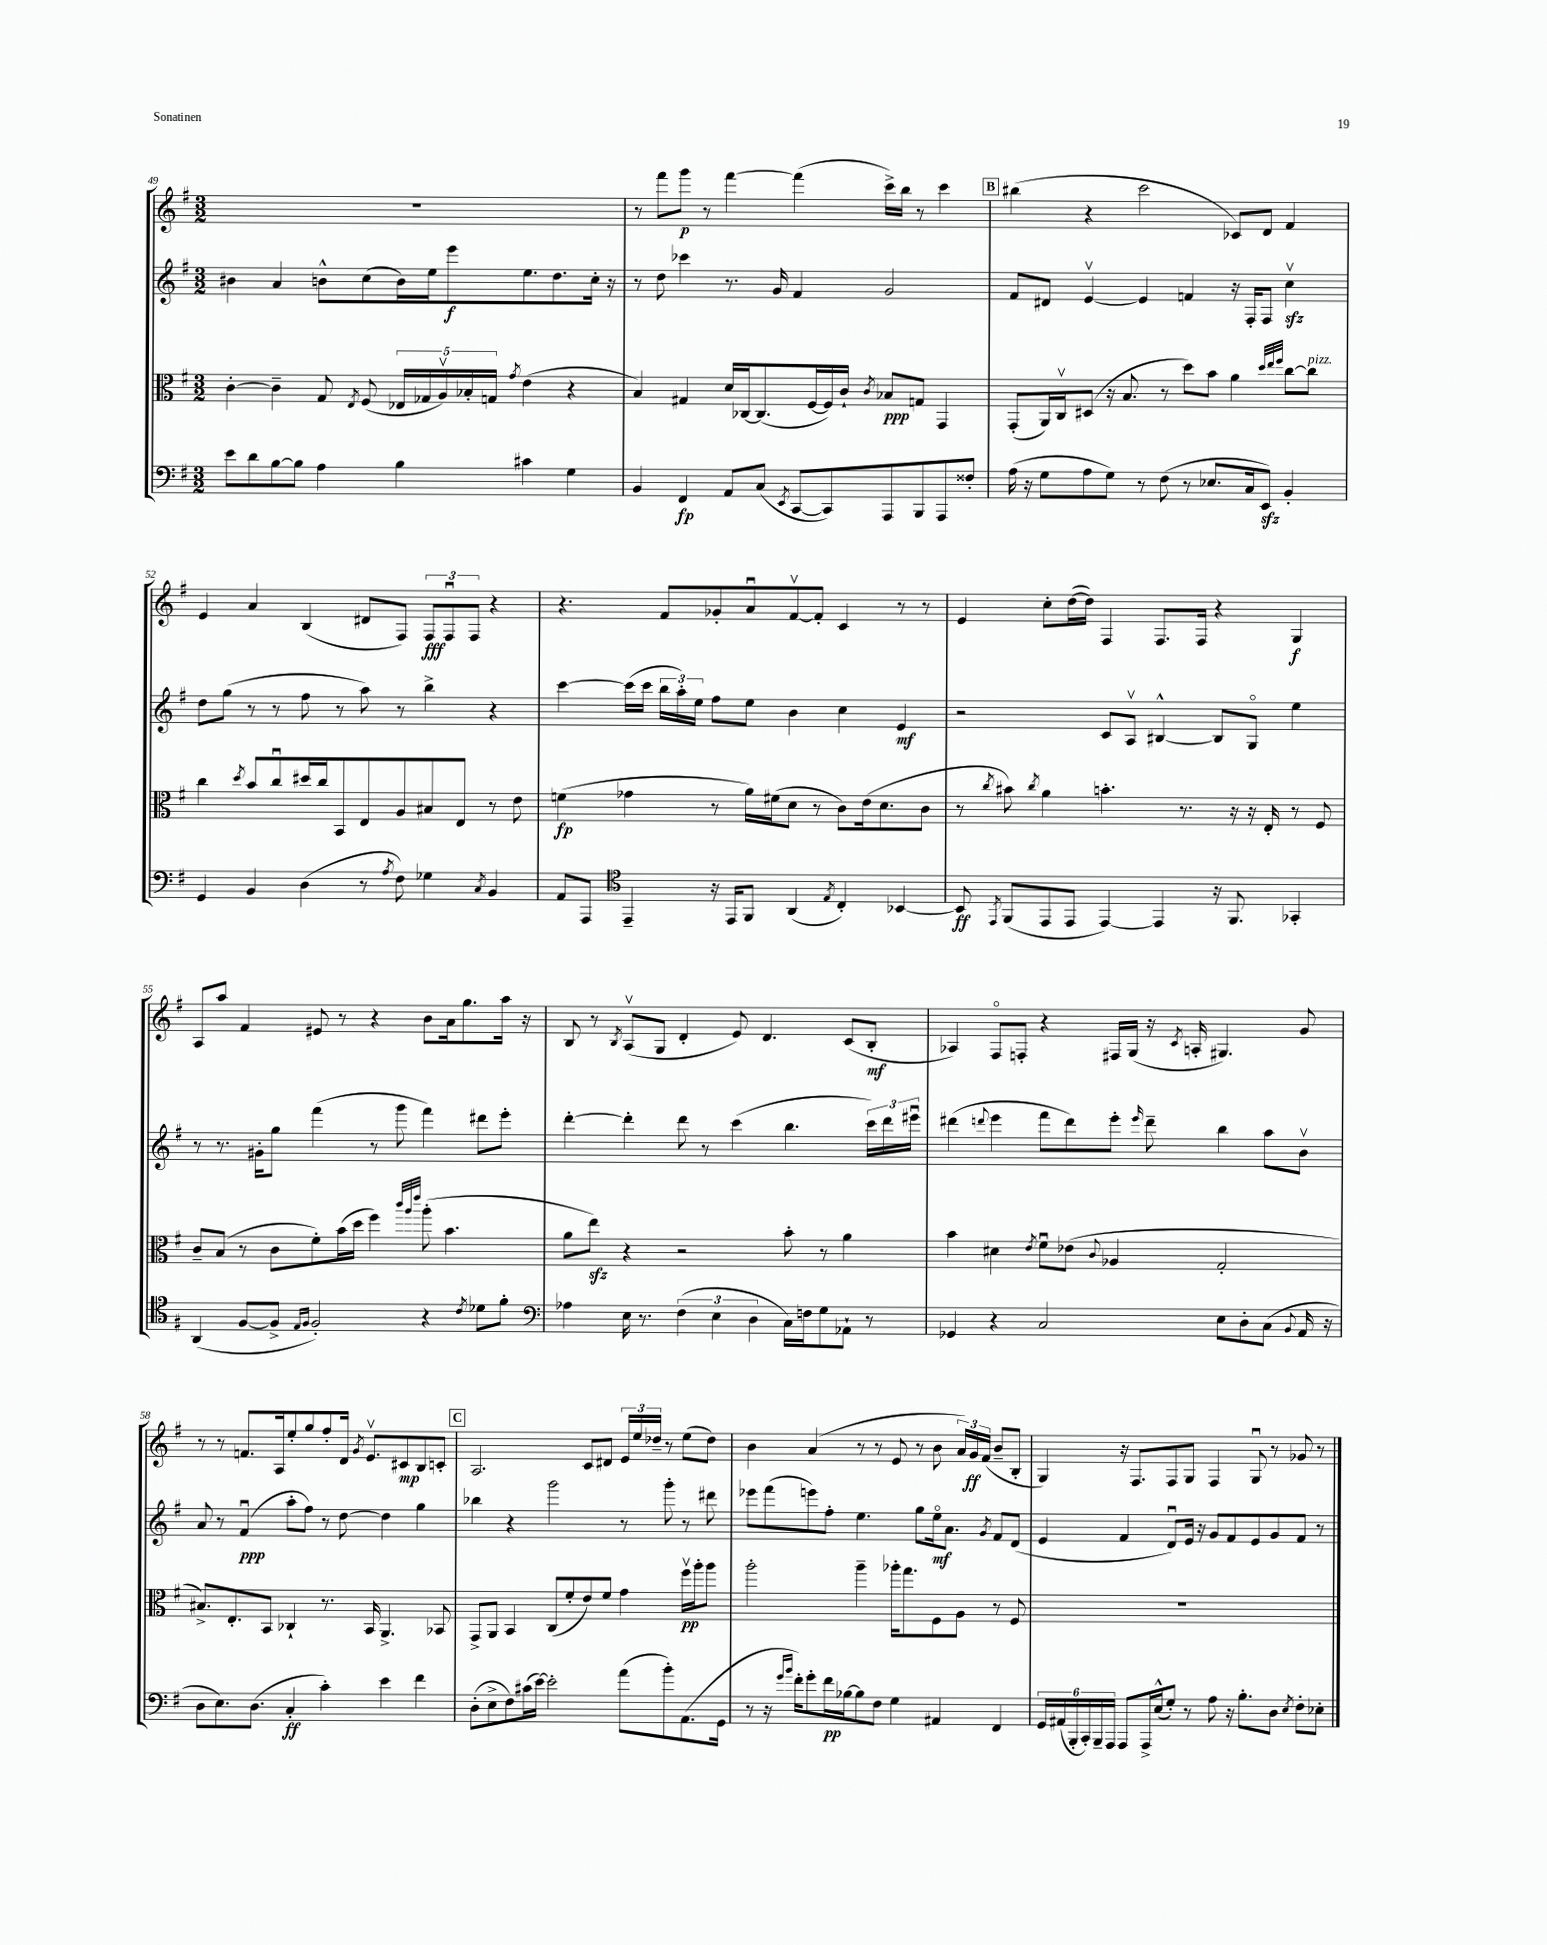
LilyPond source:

<<
\new StaffGroup <<
\new Staff = "s0" {
    \clef treble \key g \major \numericTimeSignature \time 3/2
    \autoBeamOff R1. |
    r8 fis'''8[ g'''8]\p r8 fis'''4~ fis'''4( c'''16[->) b''16] r8 c'''4 |
    \mark \markup { \box "B" } bis''4( r4 c'''2 ces'8[) d'8] fis'4 |
    e'4 a'4 b4( dis'8[ fis8]) \tuplet 3/2 { fis8[\fff fis8\downbow fis8] } r4 |
    r4. fis'8[ ges'8-. a'8\downbow fis'8~\upbow fis'8]-. c'4 r8 r8 |
    e'4 c''8[-. d''16~( d''16]) fis4 fis8.[ fis16] r4 g4\f |
    a8[ a''8] fis'4 eis'8 r8 r4 b'8[ a'16 g''8. a''16] r16 |
    b8 r8 \acciaccatura { b8 } a8[\upbow( g8] d'4-. e'8) d'4. c'8[( b8]-.\mf |
    aes4) fis8[\flageolet f8]-. r4 fis16[ g16]( r16 \acciaccatura { c'8 } a16-. gis4.) g'8 |
    r8 r8 f'8.[ a16 e''8-. g''8 fis''8-. d'16] \acciaccatura { g'8 } e'8.[\upbow cis'8\mp b8 c'8]-. |
    \mark \markup { \box "C" } a2. c'8[ dis'8] \tuplet 3/2 { e'16[ e''16 des''16]-- } r8 e''8[( des''8]) |
    b'4 a'4( r8 r8 e'8 r8 b'8 \tuplet 3/2 { a'16[) g'16\ff fis'16]( } b'8[-- b8]-. |
    g4) r16 fis8.[ fis8 g8] fis4 g8\downbow r8 ges'8 r8 \bar "|." |
}
\new Staff = "s1" {
    \clef treble \key g \major \numericTimeSignature \time 3/2
    \autoBeamOff bis'4 a'4 b'8[-^ c''8( b'16) e''16 e'''8\f e''8. d''8. c''16]-. r16 |
    r8 d''8 ces'''4 r8. g'16 fis'4 g'2 |
    \mark \markup { \box "B" } fis'8[ dis'8] e'4~\upbow e'4 f'4 r16 fis16[-. fis8] c''4\upbow\sfz |
    d''8[ g''8]( r8 r8 fis''8 r8 a''8) r8 b''4-> r4 |
    c'''4~ c'''16[( c'''16] \tuplet 3/2 { b''16[ a''16-.) e''16] } fis''8[ e''8] b'4 c''4 e'4\mf |
    r2 c'8[ a8]\upbow bis4~-^ bis8[ g8]\flageolet e''4 |
    r8 r8. gis'16[-. g''8] fis'''4( r8 g'''8 fis'''4) dis'''8[ e'''8]-. |
    d'''4~-. d'''4-. d'''8 r8 c'''4( b''4. \tuplet 3/2 { c'''16[) d'''16 eis'''16]\downbow } |
    dis'''4( \appoggiatura { d'''8 } e'''4 fis'''8[ d'''8) e'''8]-. \grace { e'''16 } d'''8-- b''4 a''8[ b'8]\upbow |
    a'8 r8 fis'4\downbow\ppp( a''8[-. fis''8]) r8 d''8~ d''4 g''4 |
    \mark \markup { \box "C" } bes''4 r4 g'''2 r8 g'''8-. r8 dis'''8 |
    ees'''8[ fis'''8( e'''8) fis''8]-. e''4. g''8[ e''16\flageolet\mf a'8.] \acciaccatura { g'8 } fis'8[ d'8]( |
    e'4 fis'4 d'8[\downbow) e'16] r16 g'8[ fis'8 e'8 g'8 fis'8] r8 \bar "|." |
}
\new Staff = "s2" {
    \clef alto \key g \major \numericTimeSignature \time 3/2
    \autoBeamOff c'4~-. c'4-- g8 \acciaccatura { e8 } fis8( \tuplet 5/4 { ees16[ ges16 a16\upbow) bes16-. g16] } \acciaccatura { g'8 } e'4( r4 |
    b4) gis4 d'16[ ces16~ ces8.( fis16~ fis16) c'16]-! \acciaccatura { c'8 } bes8[\ppp g8] g,4 |
    \mark \markup { \box "B" } g,8[-.( a,16) c16\upbow dis8]( r16 b8. r8 d''8[) b'8] a'4 \grace { d''32[ e''32 fis''32] } c''8[~ c''8]^\markup { \italic "pizz." } |
    c''4 \acciaccatura { d''8 } b'8[ c''8\downbow dis''16 c''16 b,8 e8 a8 bis8 e8] r8 e'8 |
    f'4\fp( ges'4 r8 a'16[) fis'16( d'8] r8 c'8[) e'16( d'8. c'8] |
    r8 \acciaccatura { c''8 } bis'8) \acciaccatura { c''8 } a'4 b'4.-. r8. r16 r16 e16-. r8 fis8 |
    c'8[-- b8]( r8 c'8[ fis'8-.) b'16( d''16] fis''4) \grace { c'''32[ a''32 e'''32] } a''8-.( b'4. |
    a'8[ e''8]\sfz) r4 r2 b'8-. r8 a'4 |
    b'4 dis'4 \acciaccatura { e'8 } fis'8[\downbow ees'8]( \appoggiatura { c'8 } aes4 g2-. |
    bis8.[->) e8.-. b,8] ces4-! r8. b,16 a,4.-> bes,8 |
    \mark \markup { \box "C" } g,8[-> a,8] b,4 c8[( fis'8-. e'8) fis'8] g'4 fis''16[\upbow\pp a''16-. a''8] |
    a''2-. a''4-- aes''16[-. g''8. fis8 a8] r8 fis8 |
    R1. \bar "|." |
}
\new Staff = "s3" {
    \clef bass \key g \major \numericTimeSignature \time 3/2
    \autoBeamOff e'8[ d'8 b8~ b8] a4 b4 cis'4 g4 |
    b,4 fis,4\fp a,8[ c8]( \acciaccatura { e,8 } c,8[~ c,8) a,,8 b,,8 a,,8 fisis8]-. |
    \mark \markup { \box "B" } a16( r16 g8[ a8 g8]) r8 fis8( r8 ees8.[ c16 e,8]\sfz) b,4-. |
    g,4 b,4 d4( r8 \acciaccatura { a8 } fis8) ges4 \acciaccatura { c8 } b,4 |
    a,8[ a,,8] \clef tenor e,4-- r16 e,16[ fis,8] a,4( \acciaccatura { e8 } c4-.) bes,4~ |
    bes,8\ff \acciaccatura { e,8 } fis,8[( e,8 e,8] e,4~) e,4 r16 fis,8. ges,4-. |
    a,4( fis8[~ fis8]-> \grace { e16[ fis16] } fis2-.) r4 \acciaccatura { c'8 } des'8[ fis'8]-. |
    \clef bass aes4 e16 r8. \tuplet 3/2 { fis4( e4 d4 } c16[) f16 g8 aes,8]-! r8 |
    ges,4 r4 c2 e8[ d8-. c8]( \appoggiatura { b,8 } a,16 r16 |
    d8[ e8.) d8.]( c4-.\ff c'4-.) e'4 fis'4 |
    \mark \markup { \box "C" } d8[-.( e8-> fis8) cis'16( e'16]~) e'2-. a'8[( b'8-.) a,8.( g,16] |
    r8 r16 \grace { g'16[ b'16] } fis'16[-.) g'8-. fis'16\pp bes16~ bes8 fis8] g4 ais,4 fis,4 |
    \tuplet 6/4 { g,16[ ais,16( b,,16-. c,16-.) b,,16-- a,,16] } a,,8[ a,,16-> e16-^( g8]-.) r8 a8 r16 b8.[-. d8] \acciaccatura { e8 } fis8[-. ees8]-. \bar "|." |
}
>>
>>
\layout { \context { \Score currentBarNumber = #49 } }
